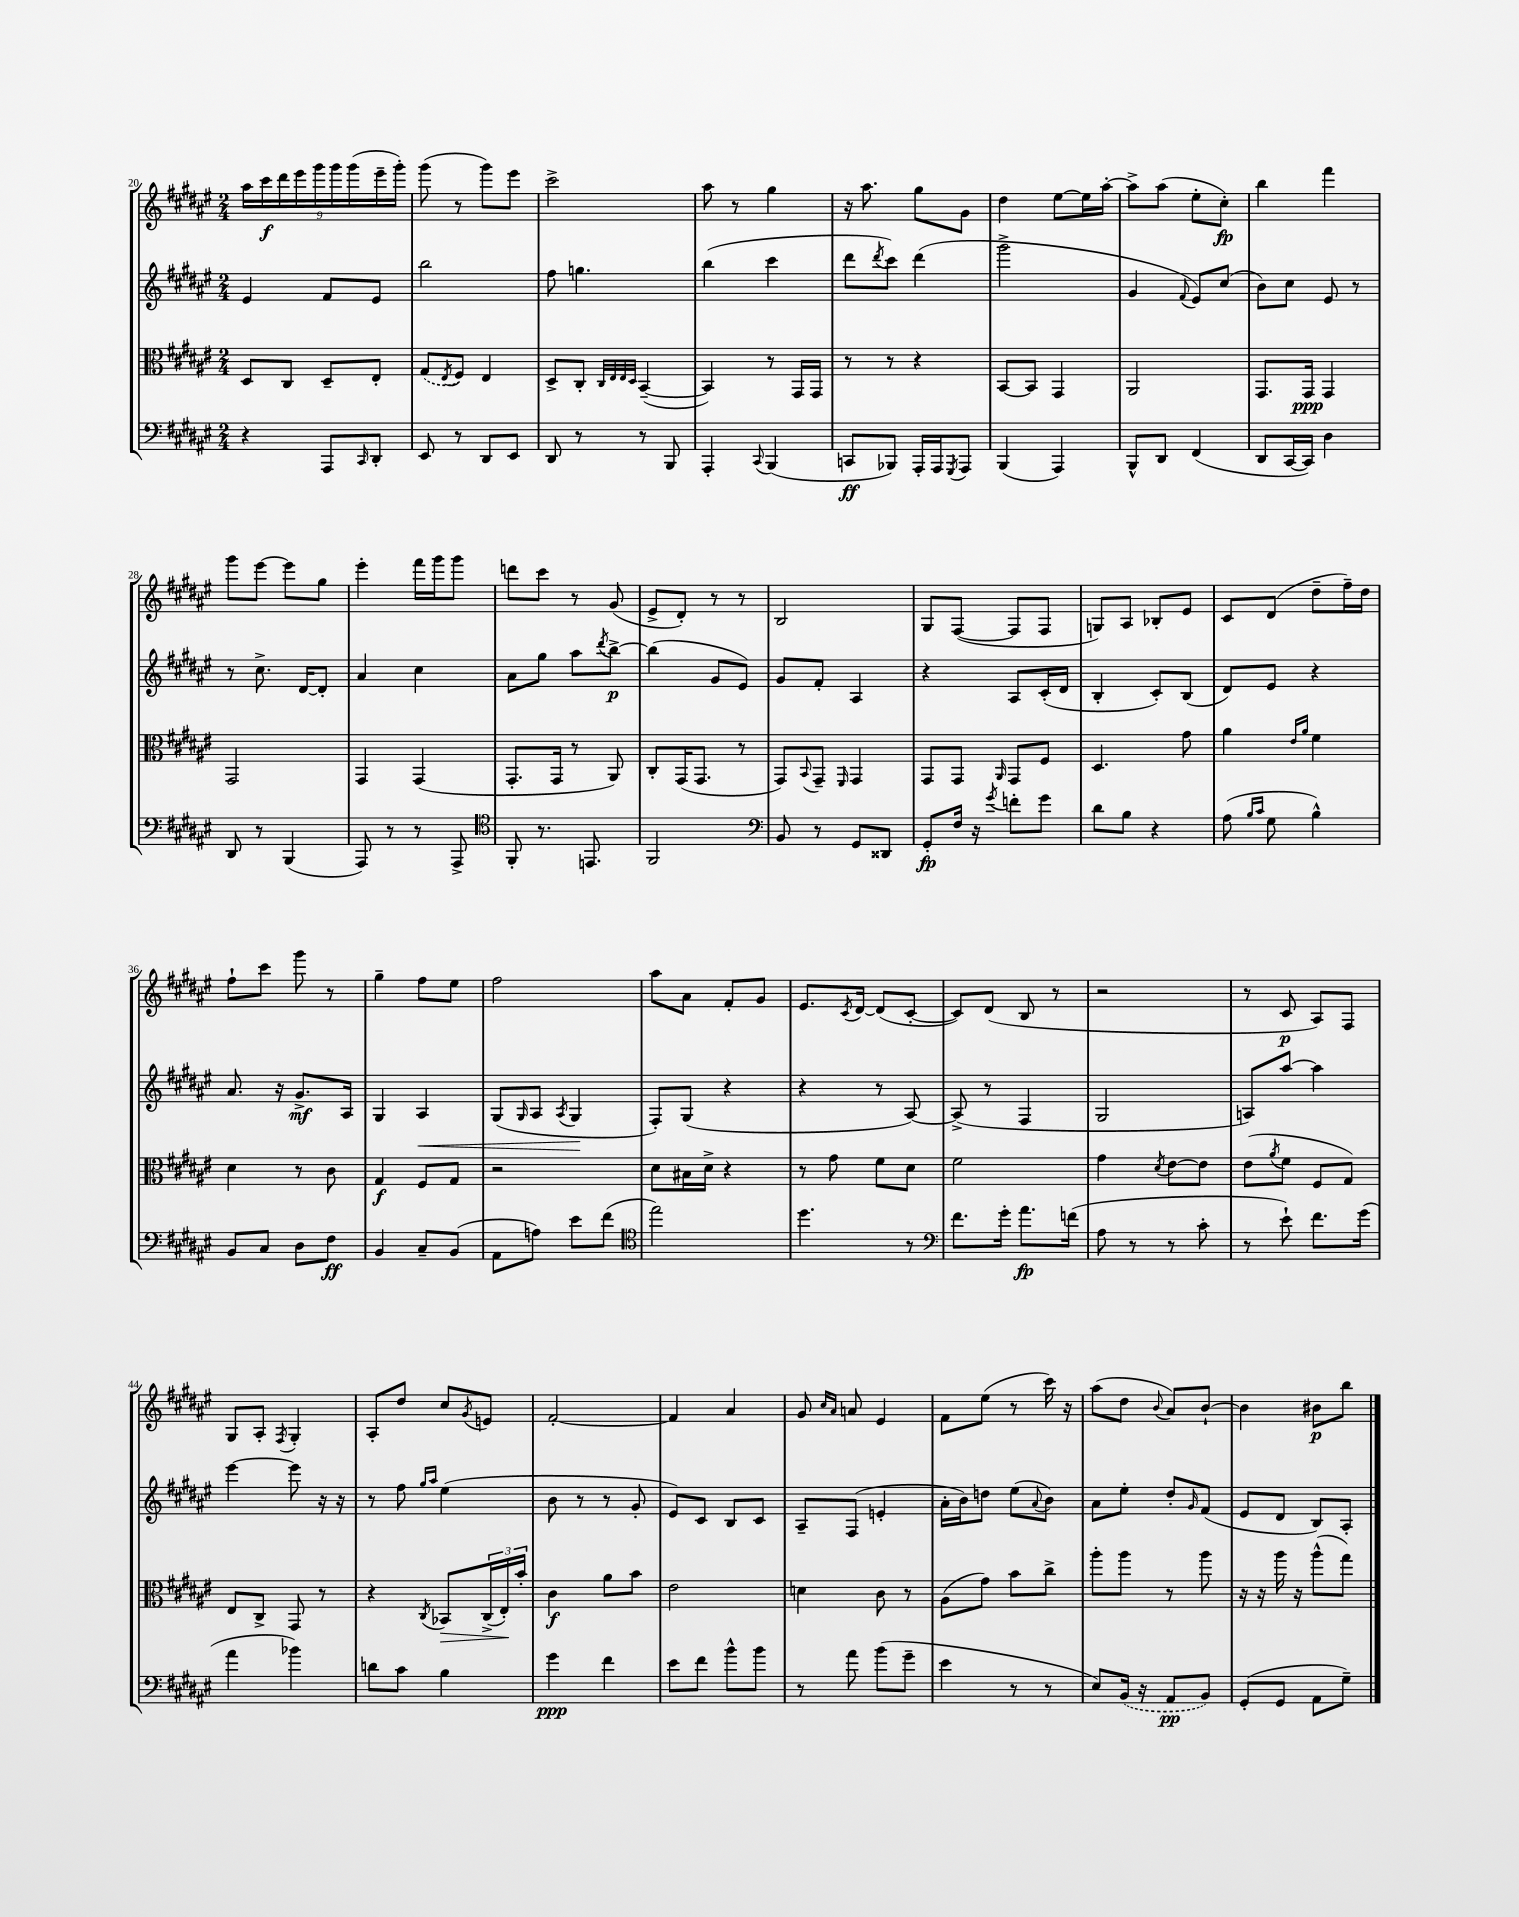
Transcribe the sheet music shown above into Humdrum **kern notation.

**kern	**kern	**kern	**kern
*staff4	*staff3	*staff2	*staff1
*clefF4	*clefC3	*clefG2	*clefG2
*k[f#c#g#d#a#e#]	*k[f#c#g#d#a#e#]	*k[f#c#g#d#a#e#]	*k[f#c#g#d#a#e#]
*M2/4	*M2/4	*M2/4	*M2/4
4r	8D#/L	4e#/	18aa#\LL
.	.	.	18ccc#\
.	.	.	18ddd#\
.	8C#/J	.	.
.	.	.	18eee#\
.	.	.	18ggg#\
8AAA#/L	8D#~/L	8f#/L	.
.	.	.	18ggg#\
.	.	.	(18ggg#\
16qqCC#/	.	.	.
8DD#'/J	8E#'/J	8e#/J	.
.	.	.	18eee#~\
.	.	.	18ggg#'\JJ)
=	=	=	=
8EE#/	(8G#/L	2bb\	(8ggg#\
.	8qE#/	.	.
8r	8F#/J)	.	8r
8DD#/L	4E#/	.	8ggg#\L)
8EE#/J	.	.	8eee#\J
=	=	=	=
8DD#/	8D#^/L	8ff#\	2ccc#^\
8r	8C#'/J	4.gg\	.
.	32qqC#/LLL	.	.
.	32qqE#/	.	.
.	32qqE#/	.	.
.	32qqD#/JJJ	.	.
8r	([4BB~/	.	.
8BBB/	.	.	.
=	=	=	=
4AAA#'/	4BB/])	(4bb\	8aa#\
.	.	.	8r
8qqCC#/	.	.	.
(4BBB/	8r	4ccc#\	4gg#\
.	16GG#/LL	.	.
.	16GG#/JJ	.	.
=	=	=	=
8CC/L	8r	8ddd#\L	16r
.	.	.	8.aa#\
.	.	8qddd#/	.
8BBB-/J)	8r	8ccc#\J)	.
16AAA#'/LL	4r	(4ddd#\	8gg#\L
16AAA#/J	.	.	.
8qGGG#/	.	.	.
8AAA#/J	.	.	8g#\J
=	=	=	=
(4BBB/	[8BB/L	2ggg#^\	4dd#\
.	8BB/]J	.	.
4AAA#/)	4GG#/	.	[8ee#\L
.	.	.	16ee#\]L
.	.	.	[16aa#'\JJ
=	=	=	=
8BBB^^/L	2AA#/	4g#/	8aa#^\]L
8DD#/J	.	.	(8aa#\J
.	.	8qqf#/	.
(4FF#/	.	8e#/L)	8ee#'\L
.	.	(8cc#/J	8cc#'\J)
=	=	=	=
8DD#/L	8.GG#/L	8b\L)	4bb\
[16CC#/L	.	8cc#\J	.
16CC#/]JJ)	16GG#/Jk	.	.
4D#\	4GG#/	8e#/	4fff#\
.	.	8r	.
=	=	=	=
8DD#/	2GG#/	8r	8ggg#\L
8r	.	8.cc#^\	[8eee#\J
(4BBB/	.	.	8eee#\]L
.	.	[16d#/LK	.
.	.	8d#'/]J	8gg#\J
=	=	=	=
8AAA#/)	4GG#/	4a#/	4eee#'\
8r	.	.	.
8r	(4GG#/	4cc#\	16fff#\LL
.	.	.	16ggg#\J
8AAA#^/	.	.	8ggg#\J
=	=	=	=
*clefC4	*	*	*
8FF#'/	8.GG#'/L	8a#\L	8ddd\L
8.r	.	8gg#\J	8ccc#\J
.	16GG#/Jk	.	.
.	8r	8aa#\L	8r
8.EE/	.	.	.
.	.	8qddd#/	.
.	8AA#/)	[8bb^\J	(8g#/
=	=	=	=
2FF#/	8C#'/L	(4bb\]	8e#^/L
.	(16GG#/K	.	8d#'/J)
.	8.GG#/J	.	.
.	.	8g#/L	8r
.	8r	8e#/J)	8r
=	=	=	=
*clefF4	*	*	*
8BB/	8GG#/L)	8g#/L	2B/
.	8qqBB/	.	.
8r	8GG#~/J	8f#'/J	.
.	16qqFF#/	.	.
8GG#/L	4GG#/	4A#/	.
8DD##/J	.	.	.
=	=	=	=
8GG#'/L	8GG#/L	4r	8G#/L
16F#/Jk	8GG#/J	.	([8F#/J
16r	.	.	.
8qg#/	16qqAA#/	.	.
8f'\L	8GG#/L	8A#/L	8F#/]L
8g#\J	8F#/J	(16c#'/L	8F#/J
.	.	16d#/JJ	.
=	=	=	=
8d#\L	4.D#/	4B'/	8G/L)
8B\J	.	.	8A#/J
4r	.	8c#'/L)	8B-'/L
.	8g#\	(8B/J	8e#/J
=	=	=	=
(8A#\	4a#\	8d#/L)	8c#/L
16qqB/LL	.	.	.
16qqc#/JJ	.	.	.
8G#\	.	8e#/J	(8d#/J
.	16qqe#/LL	.	.
.	16qqa#/JJ	.	.
4B^^\)	4f#\	4r	8dd#~\L
.	.	.	16ff#~\L)
.	.	.	16dd#\JJ
=	=	=	=
8BB/L	4d#\	8.a#/	8ff#`\L
8C#/J	.	.	8ccc#\J
.	.	16r	.
8D#\L	8r	8.g#^/L	8ggg#\
8F#\J	8c#\	.	8r
.	.	16A#/Jk	.
=	=	=	=
4BB/	4G#/	4G#/	4gg#~\
8C#~/L	8F#/L	4A#/	8ff#\L
(8BB/J	8G#/J	.	8ee#\J
=	=	=	=
8AA#\L	2r	(8G#/L	2ff#\
.	.	16qqG#/	.
8A\J)	.	8A#/J	.
.	.	8qA#/	.
8e#\L	.	4G#/	.
(8f#\J	.	.	.
=	=	=	=
*clefC4	*	*	*
2ee#\)	8d#\L	8F#'/L)	8aa#\L
.	16B#\L	(8G#/J	8a#\J
.	16d#^\JJ	.	.
.	4r	4r	8f#'/L
.	.	.	8g#/J
=	=	=	=
4.dd#\	8r	4r	8.e#/L
.	8g#\	.	.
.	.	.	8qc#/
.	.	.	[16d#/Jk
.	8f#\L	8r	(8d#/]L
8r	8d#\J	[8A#/)	[8c#'/J
=	=	=	=
*clefF4	*	*	*
8.f#\L	2f#\	(8A#^/]	8c#/]L)
.	.	8r	(8d#/J
16g#'\Jk	.	.	.
8.a#\L	.	4F#/	8B/
.	.	.	8r
(16f\Jk	.	.	.
=	=	=	=
8A#\	4g#\	2G#/	2r
8r	.	.	.
.	8qd#/	.	.
8r	[8e#\L	.	.
8c#'\	8e#\]J	.	.
=	=	=	=
8r	(8e#\L	8A/L)	8r
.	8qa#/	.	.
8e#`\)	8f#\J	[8aa#/J	8c#/
8.f#\L	8F#/L	4aa#\]	8A#/L)
.	8G#/J)	.	8F#/J
(16g#\Jk	.	.	.
=	=	=	=
4a#\	8E#/L	[4eee#\	8G#/L
.	8C#^/J	.	8A#'/J
.	.	.	8qF#/
4b-\)	8GG#/	8eee#\]	4G#'/
.	8r	16r	.
.	.	16r	.
=	=	=	=
8d\L	4r	8r	8A#'/L
8c#\J	.	8ff#\	8dd#/J
.	.	16qqgg#/LL	.
.	8qC#/	16qqaa#/JJ	.
4B\	8BB-/L	(4ee#\	8cc#/L
.	.	.	8qg#/
.	(24C#^/L	.	8e/J
.	24E#'/)	.	.
.	24b'/JJ	.	.
=	=	=	=
4g#\	4c#\	8b\	[2f#'/
.	.	8r	.
4f#\	8a#\L	8r	.
.	8b\J	8g#'/	.
=	=	=	=
8e#\L	2e#\	8e#/L)	4f#/]
8f#\J	.	8c#/J	.
8b^^\L	.	8B/L	4a#/
8b\J	.	8c#/J	.
=	=	=	=
8r	4d\	8A#~/L	8g#/
.	.	.	16qqcc#/LL
.	.	.	16qqa#/JJ
8a#\	.	(8F#/J	8a/
(8b\L	8c#\	4e'/	4e#/
8g#~\J	8r	.	.
=	=	=	=
4e#\	(8A#\L	16a#'\LL	8f#\L
.	.	16b\J)	.
.	8g#\J)	8dd\J	(8ee#\J
8r	8b\L	(8ee#\L	8r
.	.	8qqa#/	.
8r	8cc#^\J	8b\J)	16ccc#\)
.	.	.	16r
=	=	=	=
8E#/L)	8aa#'\L	8a#\L	(8aa#\L
(16BB/Jk	8aa#\J	8ee#'\J	8dd#\J
16r	.	.	.
.	.	.	8qqb/
8AA#/L	8r	8dd#'/L	8a#/L)
.	.	16qqg#/	.
8BB/J)	8aa#\	(8f#/J	[8b`/J
=	=	=	=
(8GG#'/L	16r	8e#/L	4b\]
.	16r	.	.
8GG#/J	16aa#\	8d#/J	.
.	16r	.	.
8AA#\L	(8aa#^^\L	8B/L)	8b#\L
8G#~\J)	8gg#\J)	8A#'/J	8bb\J
==	==	==	==
*-	*-	*-	*-
